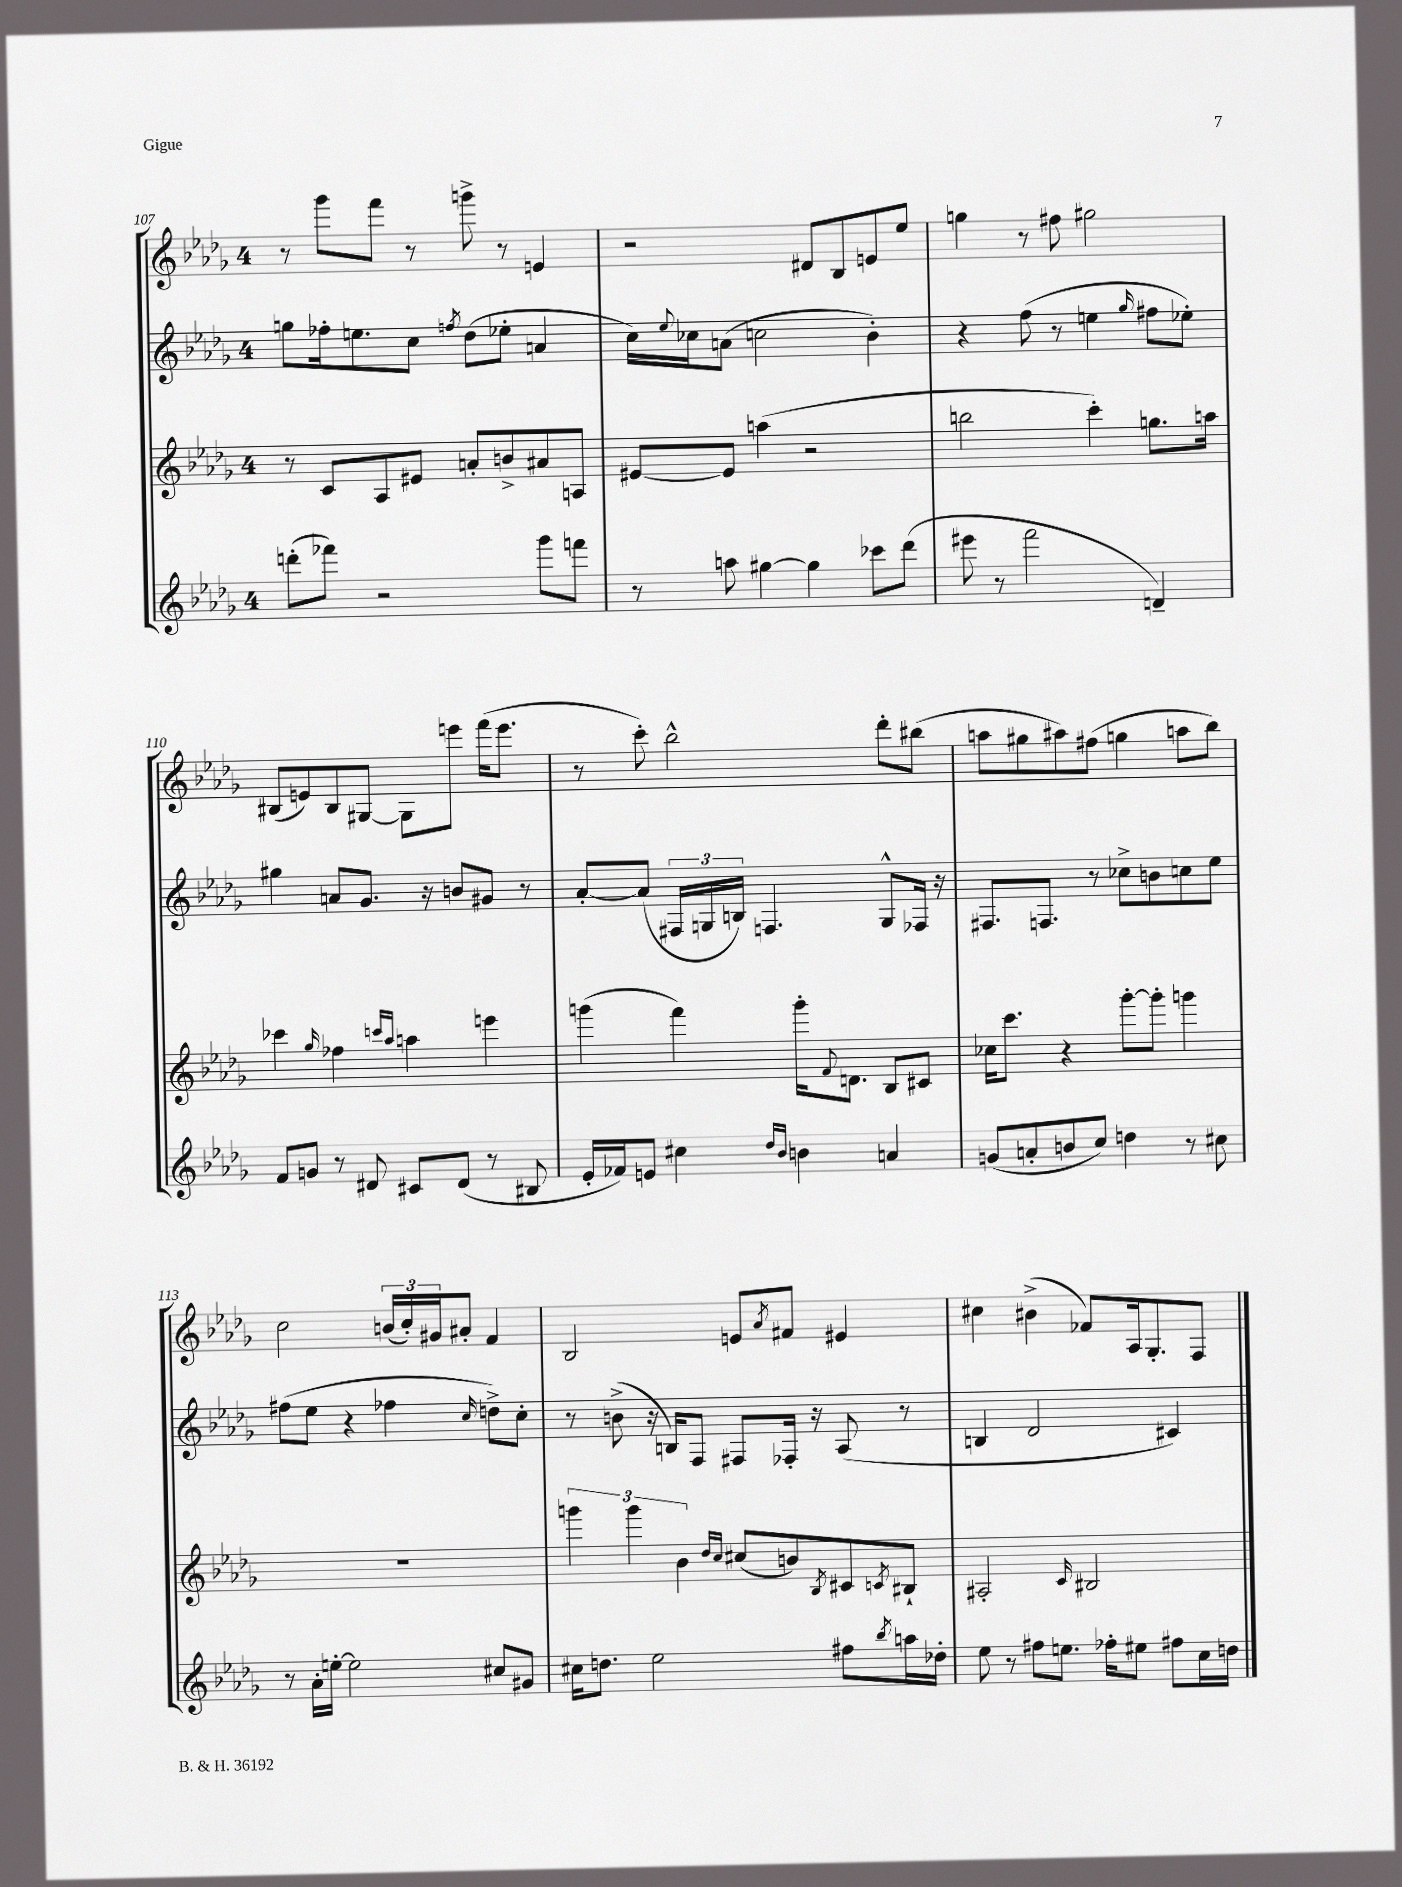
<<
\new StaffGroup <<
\new Staff = "s0" {
    \clef treble \key des \major \once \override Staff.TimeSignature.style = #'single-digit \time 4/4
    r8 ges'''8 f'''8 r8 g'''8-> r8 e'4 |
    r2 dis'8 bes8 e'8 ees''8 |
    g''4 r8 fis''8 gis''2 |
    bis8( e'8) bis8 gis8~ gis8 e'''8 f'''16( e'''8. |
    r8 c'''8-.) bes''2-^ des'''8-. bis''8( |
    a''8 gis''8 ais''8) fis''8( g''4 a''8 bes''8) |
    c''2 \tuplet 3/2 { b'16( c''16-.) gis'16 } ais'8-. f'4 |
    bes2 e'8 \acciaccatura { aes'8 } fis'8 eis'4 |
    cis''4 bis'4->( fes'8) aes16 ges8.-. f8 \bar "|." |
}
\new Staff = "s1" {
    \clef treble \key des \major \once \override Staff.TimeSignature.style = #'single-digit \time 4/4
    g''8 fes''16-. e''8. c''8 \acciaccatura { f''8 } des''8( ees''8-. a'4 |
    c''16) \appoggiatura { ees''8 } ces''16 a'8( c''2 bes'4-.) |
    r4 f''8( r8 e''4 \grace { ges''16 } fis''8 ees''8-.) |
    gis''4 a'8 ges'8. r16 b'8 gis'8 r8 |
    aes'8~-. aes'8( \tuplet 3/2 { fis16 g16 b16) } f4. g8-^ fes16 r16 |
    fis8. f8. r8 ces''8-> b'8 c''8 ees''8 |
    fis''8( ees''8 r4 fes''4 \grace { c''16 } d''8->) c''8-. |
    r8 b'8->( r16 b16) f8 fis8 fes16-. r16 aes8( r8 |
    b4 des'2 cis'4) \bar "|." |
}
\new Staff = "s2" {
    \clef treble \key des \major \once \override Staff.TimeSignature.style = #'single-digit \time 4/4
    r8 c'8 aes8 eis'8 a'8-. b'8-> ais'8 a8 |
    eis'8~ eis'8 a''4( r2 |
    b''2 c'''4-.) g''8. a''16 |
    ces'''4 \grace { ges''16 } fes''4 \grace { c'''16 aes''16 } a''4 e'''4 |
    g'''4( f'''4) g'''16-. \appoggiatura { f'8 } d'8. bes8 cis'8 |
    ces''16 c'''8. r4 ges'''8~-. ges'''8-. g'''4 |
    R1 |
    \tuplet 3/2 { g'''4 g'''4 bes'4 } \grace { des''16 c''16 } cis''8( b'8) \acciaccatura { bes8 } cis'8 \acciaccatura { c'8 } bis8-! |
    ais2-. \grace { c'16 } bis2 \bar "|." |
}
\new Staff = "s3" {
    \clef treble \key des \major \once \override Staff.TimeSignature.style = #'single-digit \time 4/4
    d'''8-.( fes'''8) r2 ges'''8 f'''8 |
    r8 a''8 gis''4~ gis''4 ces'''8 des'''8( |
    eis'''8 r8 f'''2 d'4--) |
    f'8 g'8 r8 dis'8 cis'8 dis'8( r8 bis8 |
    ees'16-. fes'16) e'8 cis''4 \grace { des''16 bes'16 } b'4 a'4 |
    g'8( a'8-. b'8 c''8) d''4 r8 cis''8 |
    r8 aes'16-. e''16~-. e''2 cis''8 gis'8 |
    cis''16 d''8. ees''2 fis''8 \acciaccatura { bes''8 } a''16 des''16-. |
    ees''8 r8 fis''8 e''8. fes''16-. eis''8 fis''8 c''16 d''16 \bar "|." |
}
>>
>>
\layout { \context { \Score currentBarNumber = #107 } }
